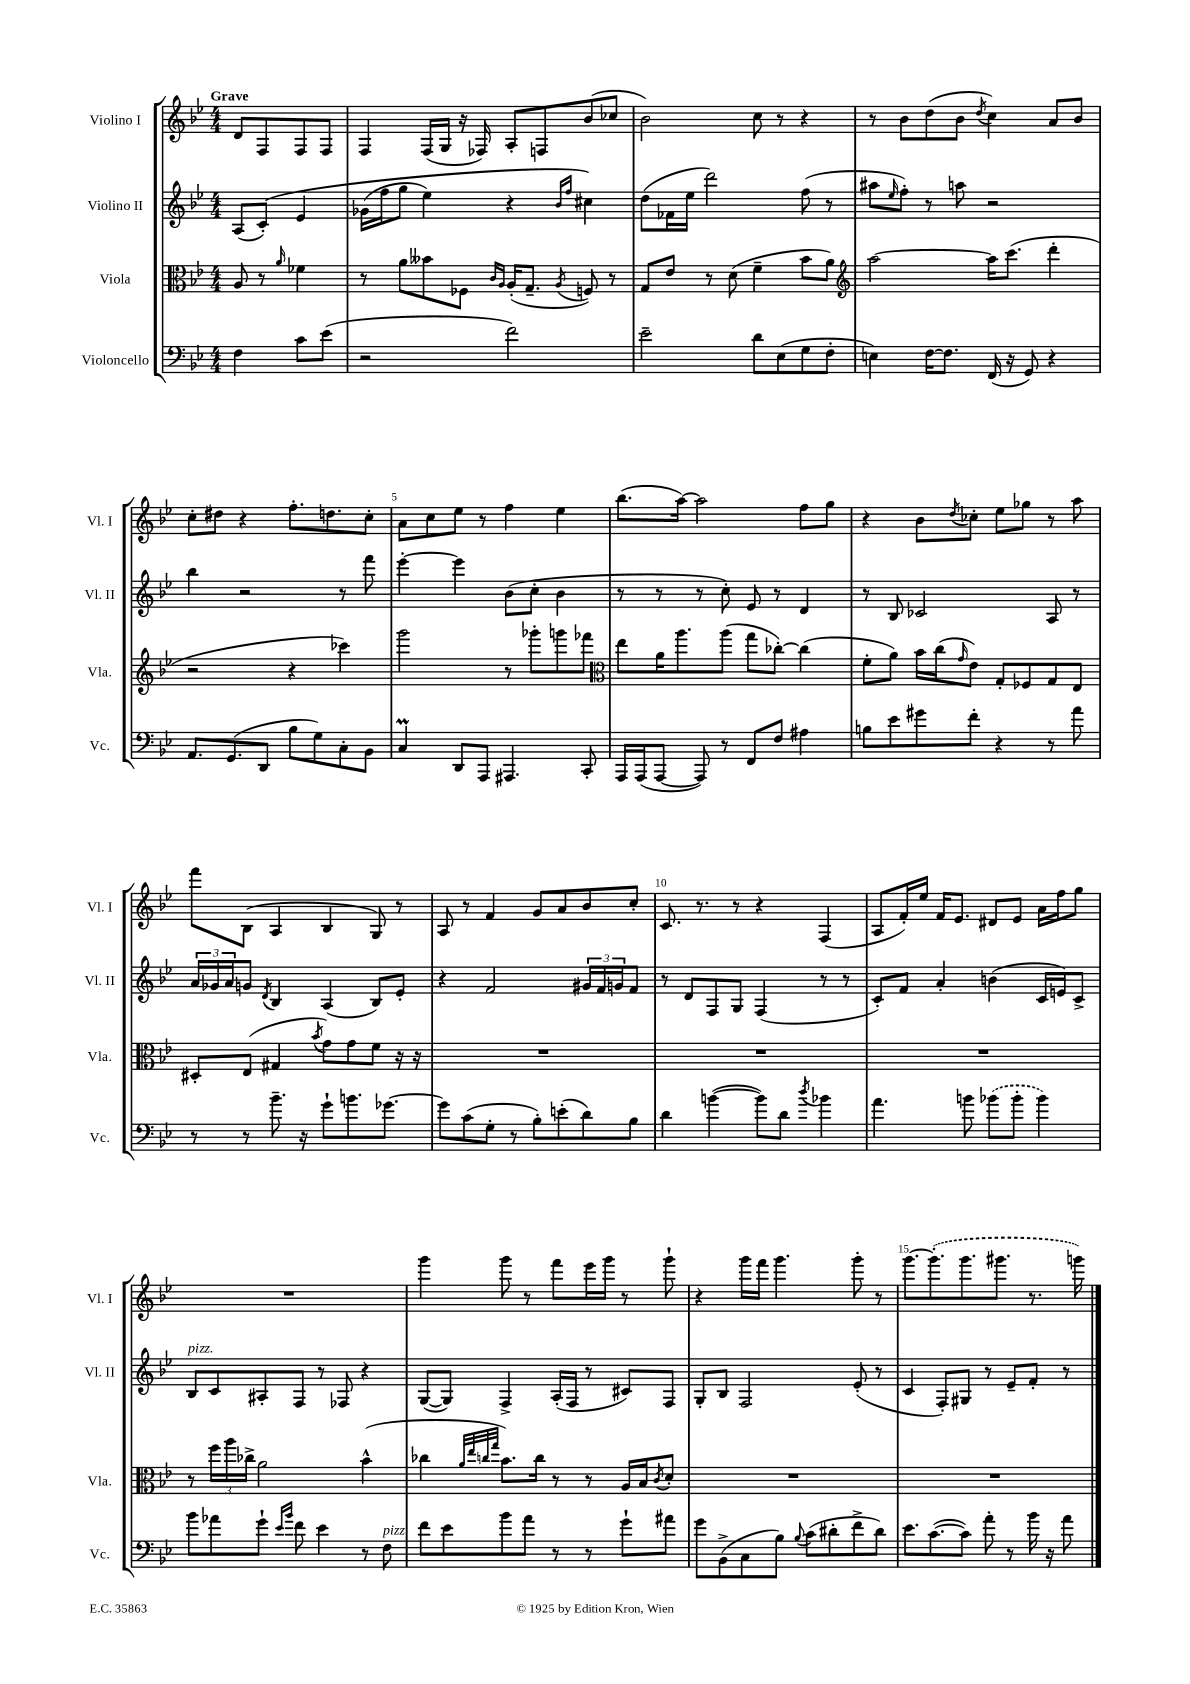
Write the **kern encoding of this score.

**kern	**kern	**kern	**kern
*part4	*part3	*part2	*part1
*staff4	*staff3	*staff2	*staff1
*I"Violoncello	*I"Viola	*I"Violino II	*I"Violino I
*I'Vc.	*I'Vla.	*I'Vl. II	*I'Vl. I
*clefF4	*clefC3	*clefG2	*clefG2
*k[b-e-]	*k[b-e-]	*k[b-e-]	*k[b-e-]
*M4/4	*M4/4	*M4/4	*M4/4
=	=	=	=
!	!	!	!LO:TX:a:B:t=Grave
4F\	8A/	(8A/L	8d/L
.	8r	(8c'/J)	8F/
.	16qqa/	.	.
8c\L	4f-X\	4e-/	8F/
(8e-\J	.	.	8F/J
=1	=1	=1	=1
2r	8r	(16g-X\LL	4F/
.	.	16ff\J	.
.	8a\L	8gg\J	.
.	8b--X\	4ee-\)	(16F/LL
.	.	.	16G/JJ
.	8F-X\J	.	16r
.	.	.	16F-X/)
.	16qqc/LL	.	.
.	16qqA/JJ	.	.
2f\)	(16A'/KL	4r	8A'/L
.	8.G~/J	.	.
.	.	.	8Fn/
.	.	16qqb-/LL	.
.	8qA/	16qqff/JJ	.
.	8Fn/)	4cc#X\)	(8b-/
.	8r	.	8cc-X/J
=2	=2	=2	=2
2e-~\	8G/L	(8dd\L	2b-\)
.	8e-/J	16f-X\L	.
.	.	16ee-\JJ	.
.	8r	2ddd\)	.
.	(8d\	.	.
8d\L	4f~\	.	8cc\
(8E-\	.	.	8r
8G\	8b-\L	(8ff\	4r
8F'\J	8a\J)	8r	.
=3	=3	=3	=3
*	*clefG2	*	*
4En\)	[2aa\	8aa#X\L	8r
.	.	16qqee-/	.
.	.	8ff'\J)	8b-\L
[16F\KL	.	8r	(8dd\
8.F\J]	.	.	.
.	.	8aan\	8b-\J
.	.	.	8qdd/
(16FF/	16aa\KL]	2r	4cc\)
16r	(8.ccc\J	.	.
8GG/)	.	.	.
4r	4ddd'\	.	8a/L
.	.	.	8b-/J
!!LO:LB:g=z
=4	=4	=4	=4
8.AA/L	2r	4bb-\	8cc'\L
.	.	.	8dd#X\J
(8.GG/	.	.	.
.	.	2r	4r
8DD/J	.	.	.
8B-\L	4r	.	8.ff'\L
8G\)	.	.	.
.	.	.	8.ddn\
8C'\	4ccc-X\)	8r	.
8BB-\J	.	8fff\	8cc'\J
=5	=5	=5	=5
4CM/	2ggg\	[4eee-'\	8a\L
.	.	.	8cc\
8DD/L	.	4eee-\]	8ee-\J
8AAA/J	.	.	8r
4.AAA#X/	8r	(8b-\L	4ff\
.	8ggg-X'\L	8cc'\J	.
.	8gggn\	4b-\	4ee-\
8CC'/	8fff-X\J	.	.
=6	=6	=6	=6
*	*clefC3	*	*
16AAA/LL	8ee-\L	8r	(8.bb-\L
(16AAA/J	.	.	.
[8AAA/J	16a\K	8r	.
.	8.aa\	.	[16aa\Jk)
8AAA/])	.	8r	2aa\]
8r	(8aa\J	8cc'\)	.
8FF/L	8gg\L	8e-/	.
8F/J	[8cc-X'\J)	8r	.
4A#X\	(4cc-\]	4d/	8ff\L
.	.	.	8gg\J
=7	=7	=7	=7
8Bn\L	8f'\L	8r	4r
8e-\	8a\J)	8B-/	.
8g#X\	16b-\LL	2c-X/	8b-\L
.	(16cc\J	.	.
.	16qqg/	.	8qdd/
8f'\J	8e-\J)	.	8cc-X'\J
4r	8G'/L	.	8ee-\L
.	8F-X/	.	8gg-X\J
8r	8G/	8A/	8r
8a\	8E-/J	8r	8aa\
!!LO:LB:g=z
=8	=8	=8	=8
8r	8D#X'/L	24a/LL	8fff\L
.	.	24g-X/	.
.	.	24a/J	.
8r	(8E-/J	8gn/J	(8B-\J
.	.	8qd/	.
8.b-~\	4G#X/	4B-/	4A/
16r	.	.	.
.	8qb-/	.	.
8g`\L	8g\L)	(4A/	4B-/
8.bn\	8g\	.	.
.	8f\J	8B-/L)	8G/)
[8.g-X\J	.	.	.
.	16r	8e-'/J	8r
.	16r	.	.
=9	=9	=9	=9
8g-\L]	1r	4r	8A/
(8c\	.	.	8r
8G'\J	.	2f/	4f/
8r	.	.	.
8B-'\L)	.	.	8g/L
(8en'\	.	.	8a/
8d\)	.	24g#X/LL	8b-/
.	.	24f/	.
.	.	24gn/J	.
8B-\J	.	8f/J	8cc'/J
=10	=10	=10	=10
4d\	1r	8r	8.c/
.	.	8d/L	.
.	.	.	8.r
([4bn\	.	8F/	.
.	.	8G/J	8r
8b\L])	.	(4F/	4r
8d\J	.	.	.
8qdd/	.	.	.
4b-X\	.	8r	(4F/
.	.	8r	.
=11	=11	=11	=11
4.a\	1r	8c'/L)	8A/L
.	.	8f/J	16f'/L)
.	.	.	16ee-/JJ
.	.	4a'/	16f/KL
.	.	.	8.e-/J
8bn\	.	.	.
(8b-X\L	.	(4bn\	8d#X/L
8b-'\J	.	.	8e-/J
4b-\)	.	16c/LL	16a\LL
.	.	16en/J)	16ff\J
.	.	8c^/J	8gg\J
!!LO:LB:g=z
=12	=12	=12	=12
!	!	!LO:TX:a:i:t=pizz.	!
8b-\L	8r	8B-/L	1r
8a-X\	24ff\LL	8c/	.
.	24aa\	.	.
.	24cc-X^\JJ	.	.
8g`\J	2a\	8A#X'/	.
16qqe-/LL	.	.	.
16qqb-/JJ	.	.	.
8f\	.	8F/J	.
4e-\	.	8r	.
.	.	8F-X/	.
8r	(4b-^^\	4r	.
!LO:TX:a:i:t=pizz.	!	!	!
8F\	.	.	.
=13	=13	=13	=13
8f\L	4cc-X\	([8G/L	4ggg\
8e-\	.	8G/J])	.
.	32qqa/LLL	.	.
.	32qqee-/	.	.
.	32qqccn/	.	.
.	32qqgg/JJJ	.	.
8b-\	8.b-\L)	4F^/	8ggg\
8a\J	.	.	8r
.	16cc\Jk	.	.
8r	8r	(16A'/LL	8fff\L
.	.	16F/JJ	.
8r	8r	8r	16eee-\L
.	.	.	16ggg\JJ
8g`\L	16A/LL	8c#X/L)	8r
.	16B-/J	.	.
.	8qc/	.	.
8a#X\J	8d'/J	8F/J	8ggg`\
=14	=14	=14	=14
8g\L	1r	8G'/L	4r
(8BB-^\	.	8B-/J	.
8C\	.	2F/	16ggg\LL
.	.	.	16fff\JJ
8B-\J)	.	.	4.ggg\
8qqB-/	.	.	.
(8c\L	.	.	.
8d#X'\	.	.	.
8f^\	.	(8e-'/	8ggg'\
8d#\J)	.	8r	8r
=15	=15	=15	=15
8.e-\L	1r	4c/	[8.ggg\L
([8.c\	.	.	(8.ggg'\]
.	.	8F'/L)	.
8c\J])	.	8G#X/J	8.ggg\
8a'\	.	8r	.
.	.	.	8.ggg#X\J
8r	.	8e-~/L	.
16b-\	.	8f'/J	8.r
16r	.	.	.
8a\	.	8r	.
.	.	.	16gggn\)
==	==	==	==
*-	*-	*-	*-
